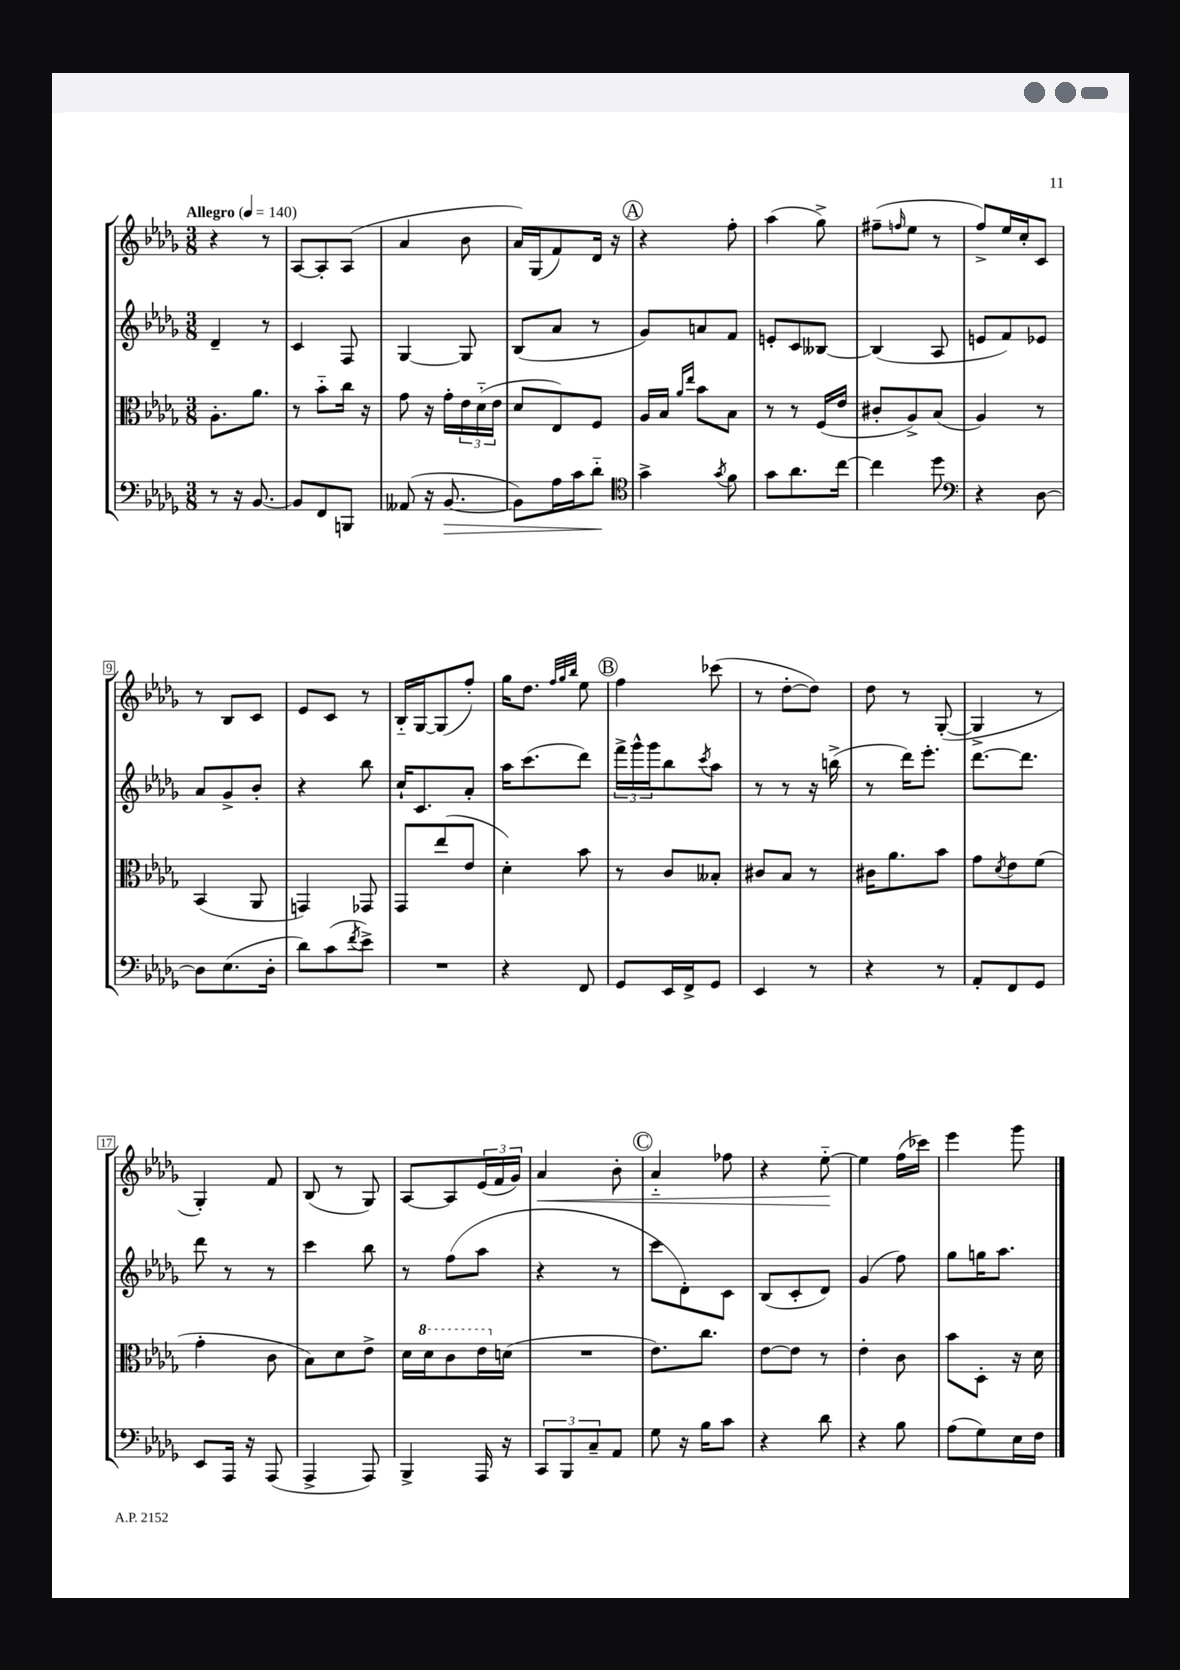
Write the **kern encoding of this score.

**kern	**kern	**kern	**kern
*staff4	*staff3	*staff2	*staff1
*clefF4	*clefC3	*clefG2	*clefG2
*k[b-e-a-d-g-]	*k[b-e-a-d-g-]	*k[b-e-a-d-g-]	*k[b-e-a-d-g-]
*M3/8	*M3/8	*M3/8	*M3/8
*MM140	*MM140	*MM140	*MM140
8r	8.A-'\L	4d-~/	4r
16r	.	.	.
[8.BB-/	8.a-\J	.	.
.	.	8r	8r
=	=	=	=
8BB-/]L	8r	4c/	[8A-/L
8FF/	8b-'~\L	.	8A-'/]
8BBB/J	16cc\Jk	8F/	(8A-/J
.	16r	.	.
=	=	=	=
(8AA--/	8g-\	[4G-/	4a-/
16r	16r	.	.
[8.BB-/	16g-'\LL	.	.
.	24e-\	8G-/]	8b-\
.	(24d-'~\	.	.
.	24e-\JJ	.	.
=	=	=	=
8BB-\]L)	8d-/L	(8B-/L	16a-/LL)
.	.	.	(16G-/J
16A-\L	8E-/)	8a-/J	8f/)
16c\J	.	.	.
8d-'~\J	8F/J	8r	16d-/Jk
.	.	.	16r
=	=	=	=
*clefC4	*	*	*
4g-^\	16A-/LL	8g-/L)	4r
.	16B-/JJ	.	.
.	16qqa-/LL	.	.
.	16qqee-/JJ	.	.
.	8b-\L	8a/	.
8qg-/	.	.	.
8f\	8B-\J	8f/J	8ff'\
=	=	=	=
8g-\L	8r	8e'/L	(4aa-\
8.a-\	8r	8c/	.
.	(16F/LL	[8B--/J	8gg-^\)
[16cc\Jk	16e-/JJ	.	.
=	=	=	=
4cc\]	8c#'/L	(4B--/]	(8ff#~\L
.	.	.	16qqff/
.	8A-^/)	.	8ee-\J
8dd-\	(8B-/J	8A-/	8r
=	=	=	=
*clefF4	*	*	*
4r	4A-/)	8e/L	8ff^/L)
.	.	8f/)	16ee-/L
.	.	.	16cc'/J
[8D-\	8r	8e-/J	8c/J
=	=	=	=
8D-\]L	(4BB-/	8a-/L	8r
(8.E-\	.	8g-^/	8B-/L
.	8AA-/	8b-'/J	8c/J
16D-'\Jk	.	.	.
=	=	=	=
8d-\L)	4GG/)	4r	8e-/L
(8c\	.	.	8c/J
8qf/	.	.	.
8e-^\J)	8GG-/	8bb-\	8r
=	=	=	=
4.r	8GG-/L	16cc`/LK	16B-'~/LL
.	.	8.c/	[16G-/J
.	(8ee-/	.	(8G-/]
.	8e-/J	8a-'/J	8ff'/J)
=	=	=	=
4r	4d-'\)	16aa-\LK	16gg-\LK
.	.	(8.ccc\	8.dd-\J
.	.	.	32qqff/LLL
.	.	.	32qqgg-/
.	.	.	32qqbb-/JJJ
8FF/	8b-\	8ddd-\J)	8ee-\
=	=	=	=
8GG-/L	8r	24fff^\LL	4ff\
.	.	24ggg-^^\	.
.	.	24ggg-\J	.
16EE-/L	8c/L	8bb-\	.
16FF^/J	.	.	.
.	.	8qccc/	.
8GG-/J	8B--'/J	8aa-\J	(8ccc-\
=	=	=	=
4EE-/	8c#/L	8r	8r
.	8B-/J	8r	[8dd-'\L
8r	8r	16r	8dd-\]J)
.	.	(16bb^\	.
=	=	=	=
4r	16c#\LK	8r	8dd-\
.	8.a-\	.	.
.	.	16ddd-\LK)	8r
.	.	8.eee-'\J	.
8r	8b-\J	.	([8G-'/
=	=	=	=
8AA-'/L	8g-\L	[8.ddd-\L	4G-^/]
.	8qd-/	.	.
8FF/	8e-\	.	.
.	.	8.ddd-\]J	.
8GG-/J	(8f\J	.	8r
=	=	=	=
8EE-/L	4g-'\	8ddd-\	4G-'/)
16AAA-/Jk	.	8r	.
16r	.	.	.
(8AAA-/	8c\	8r	8f/
=	=	=	=
4AAA-^/	8B-\L)	4ccc\	(8B-/
.	8d-\	.	8r
8AAA-/)	8e-^\J	8bb-\	8G-/)
=	=	=	=
4BBB-^/	16d-\LL	8r	[8A-/L
.	16dd-\J	.	.
.	8cc\	(8ff\L	8A-/]
16AAA-/	16ee-\L	8aa-\J	(24e-/L
.	.	.	24f/
16r	(16d\JJ	.	.
.	.	.	24g-/JJ)
=	=	=	=
12CC/L	4.r	4r	4a-/
12BBB-/	.	.	.
12C~/	.	.	.
8AA-/J	.	8r	8b-'\
=	=	=	=
8G-\	8.e-\L)	8ccc\L	4a-'~/
16r	.	8d-'\)	.
16B-\LK	8.cc\J	.	.
8c\J	.	8c\J	8ff-\
=	=	=	=
4r	[8e-\L	(8B-/L	4r
.	8e-\]J	8c'/	.
8d-\	8r	8d-/J)	[8ee-'~\
=	=	=	=
4r	4e-'\	(4g-/	4ee-\]
8B-\	8c\	8ff\)	(16ff\LL
.	.	.	16ccc-\JJ)
=	=	=	=
(8A-\L	8b-\L	8gg-\L	4eee-\
8G-\)	8D-'\J	16gg\K	.
.	.	8.aa-\J	.
16E-\L	16r	.	8ggg-\
16F\JJ	16d-\	.	.
==	==	==	==
*-	*-	*-	*-
